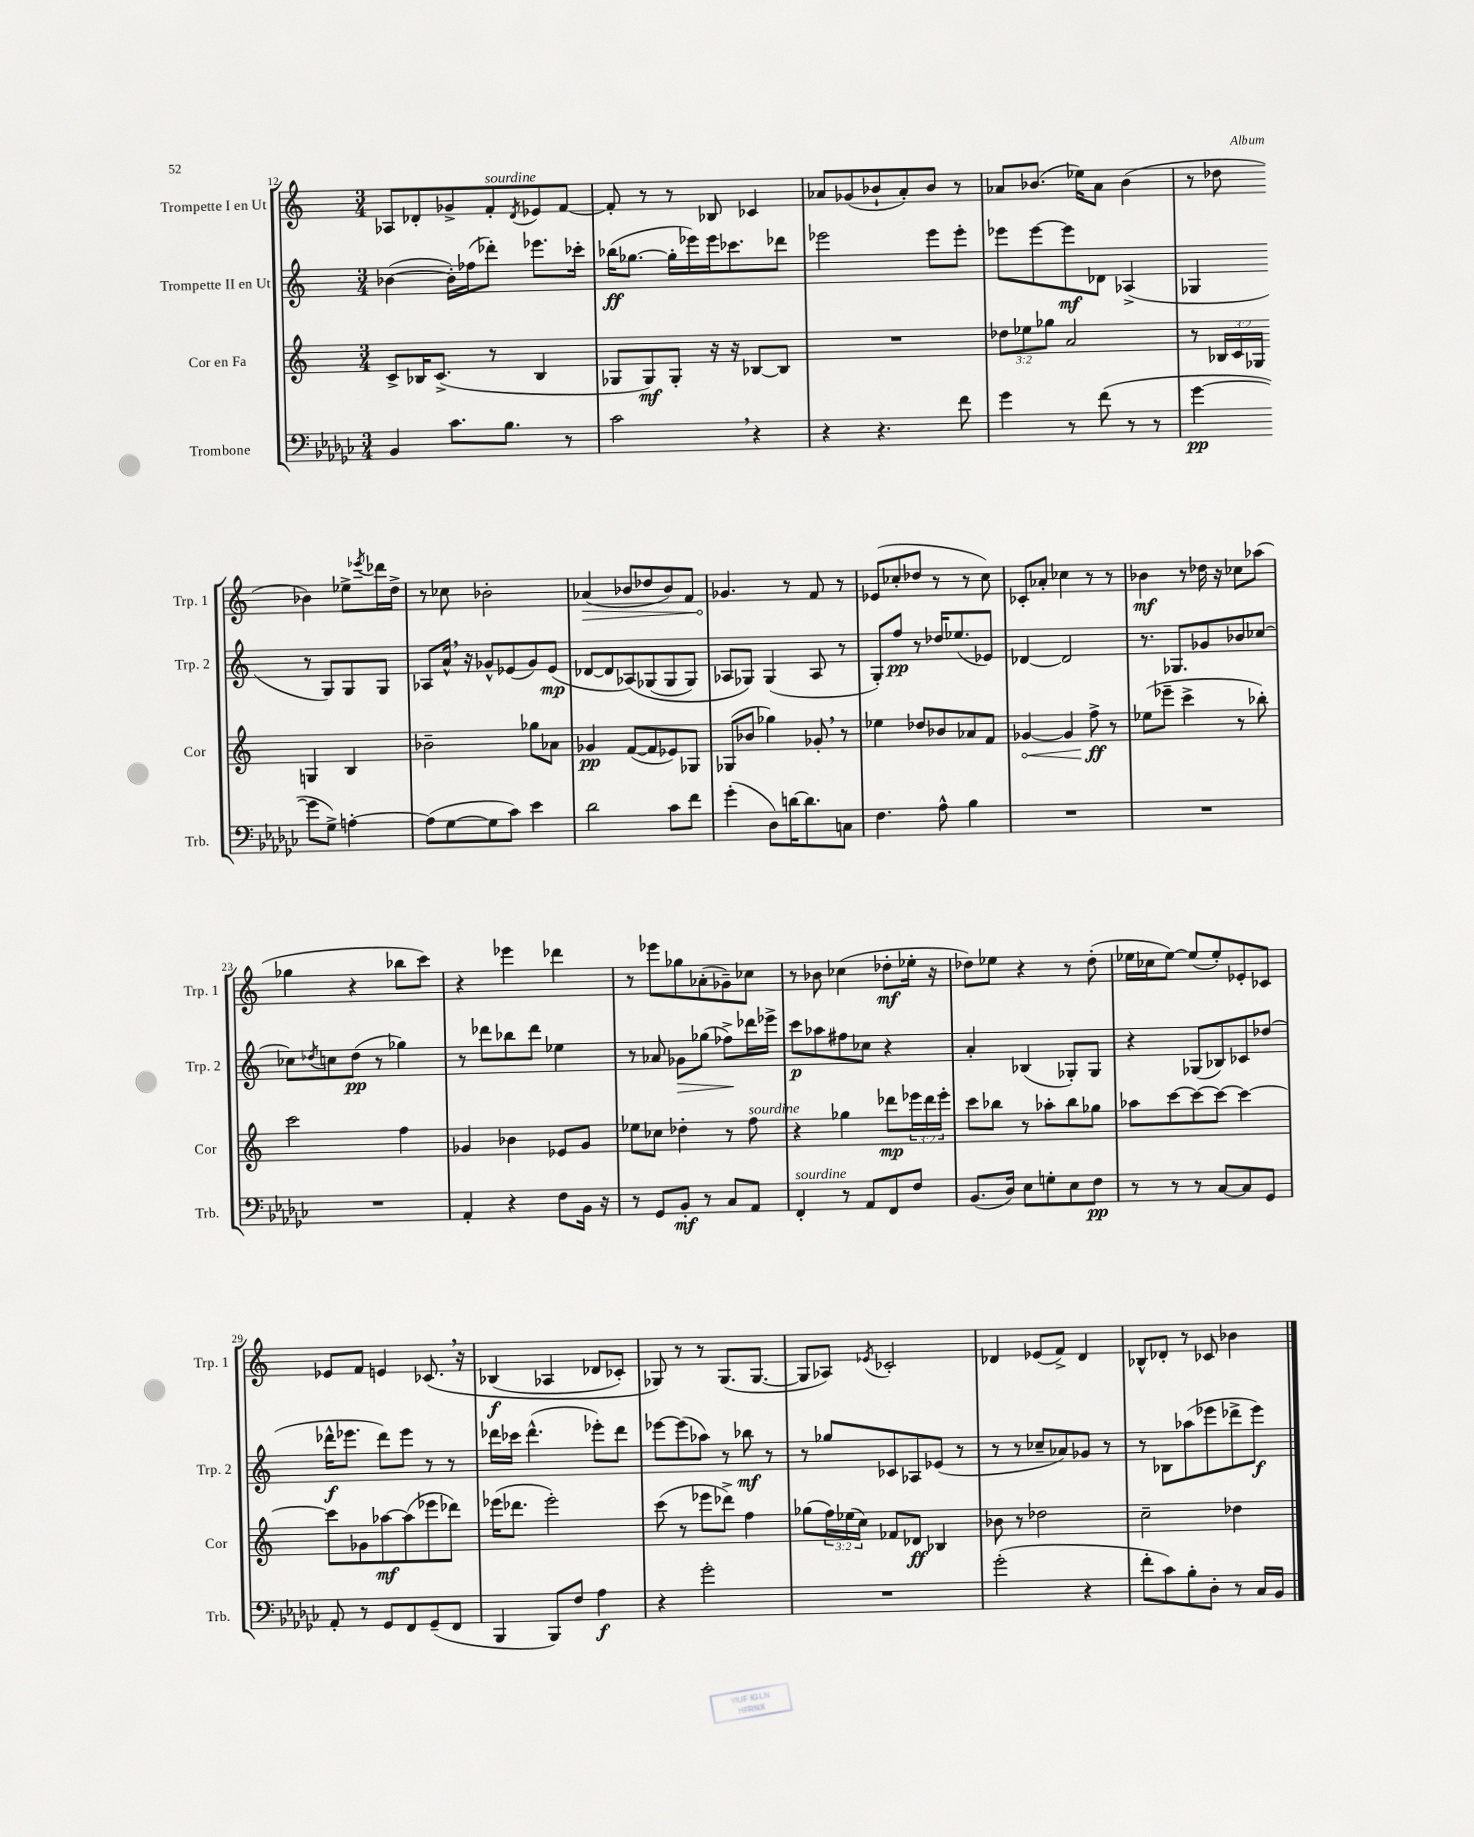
<<
\new StaffGroup <<
\new Staff = "s0" \with { instrumentName = "Trompette I en Ut" shortInstrumentName = "Trp. 1" } {
    \clef treble \key c \major \numericTimeSignature \time 3/4
    aes8 des'8-. ges'8-> f'8-.^\markup { \italic "sourdine" } \acciaccatura { des'8 } ees'8 f'8~ |
    f'8-. r8 r8 bes8 ces'4 |
    aes'8 ges'8( bes'8-! aes'8-.) bes'8 r8 |
    aes'8 bes'8.( ees''16) aes'8 bes'4( |
    r8 des''8 bes'4) ees''8-> \acciaccatura { ees'''8 } des'''16 des''16-> |
    r8 ces''8 bes'2-. |
    \once \override Hairpin.circled-tip = ##t aes'4\>( bes'8 des''8 bes'8) f'8 |
    ges'4.\! r8 f'8 r8 |
    ees'8( ces''8-. des''8 r8 r8 ces''8) |
    ces'8-. aes'8-. ces''4 r8 r8 |
    bes'4\mf r8 des''16 r16 ces''8 aes''8( |
    ges''4 r4 bes''8 c'''8) |
    r4 ees'''4 des'''4 |
    r8 ees'''8 ges''8 aes'8-.( ges'8--) ces''8 |
    r8 bes'8 ces''4( des''8-.\mf ees''16-. r16 |
    des''8) ees''8 r4 r8 des''8-.( |
    ees''16 ces''16 ees''8~) ees''8( ees''8-.) ees'8-. ces'8 |
    ees'8 f'8 e'4 ces'8.\( \breathe r16 |
    bes4\f( aes4 des'8 ces'8-.) |
    ges8\) r8 r8 ges8.( ges8.~ |
    ges8 aes8) \acciaccatura { ees'8 } ces'2-. |
    des'4 ees'8( f'8->) des'4 |
    bes8-^ des'8-. r8 ces'8 bes'4 \bar "|." |
}
\new Staff = "s1" \with { instrumentName = "Trompette II en Ut" shortInstrumentName = "Trp. 2" } {
    \clef treble \key c \major \numericTimeSignature \time 3/4
    bes'4~( bes'16-.) fes''16( des'''8-.) ees'''8. ces'''16-. |
    bes''16\ff( ges''8.~ ges''16-. ees'''16) ees'''16 ces'''8. des'''8 |
    ees'''2 ees'''8 ees'''8-. |
    ees'''8 ees'''8~ ees'''8\mf des'8 aes4->( |
    ges4 r8 ges8) ges8 ges8 |
    aes8 a'16-^ \breathe r16 ges'8-^ ees'8( ges'8) ees'8\mp( |
    des'8~ des'8 aes8)\( ges8( ges8 ges8) |
    aes8 ges8\) ges4( aes8 r8 |
    g8-.) f''8\pp r8 des''16 ees''8.( ees'8) |
    des'4~ des'2 |
    r8. ges8. ges'8 bes'8 ces''8~ |
    ces''8 \acciaccatura { des''8 } c''8 des''8\pp( r8 ges''4) |
    r8 des'''8 bes''8 des'''8 ees''4 |
    r8 aes'8 ges'8\> ges''8( fes''8->\!) des'''16 ees'''16-> |
    c'''8\p aes''8 fis''8 ces''8 r4 |
    a'4-. bes4( ges8-.) ges8 |
    r4 ges8( bes8) ces'8 des''8( |
    des'''16-^\f ees'''8. des'''8) ees'''8 r8 r8 |
    des'''16 ces'''16 des'''4.-^( ees'''8-.) des'''8 |
    ees'''8~ ees'''8( aes''8) r8 bes''8\mf r8 |
    r8 ges''8 ces'8 aes8 ees'8( r8 |
    r8 r8 ces''8-- aes'8) ges'8 r8 |
    r8 bes8 aes''8( ees'''8 des'''8-> ees'''8\f) \bar "|." |
}
\new Staff = "s2" \with { instrumentName = "Cor en Fa" shortInstrumentName = "Cor" } {
    \clef treble \key c \major \numericTimeSignature \time 3/4 \override Staff.TupletNumber.text = #tuplet-number::calc-fraction-text
    c'8-> bes16 c'8.->( r8 bes4 |
    ges8 ges8\mf) ges8-. r16 r16 bes8~ bes8 |
    R2. |
    \tuplet 3/2 { des''8 ees''8 ges''8 } a'2 |
    r8 \tuplet 3/2 { bes16 c'16 ges16 } g4 bes4 |
    bes'2-- ges''8 aes'8 |
    ges'4\pp f'8~( f'8 ees'8) ges8 |
    ges8( bes'8 ges''4) ges'8-. \breathe r8 |
    ees''4 des''8 bes'8 aes'8 f'8 |
    \once \override Hairpin.circled-tip = ##t ges'4~\< ges'4 f''8->\ff\! r8 |
    ees''8( ees'''8-- c'''4-> r8 bes''8-.) |
    c'''2 f''4 |
    ges'4 bes'4 ees'8 ges'8 |
    ees''8 ces''8 des''4-. r8 f''8^\markup { \italic "sourdine" } |
    r4 ges''4 des'''8\mp \tuplet 3/2 { ees'''16 des'''16 ees'''16-. } |
    c'''8 bes''8 r8 aes''8-. bes''8 ges''8 |
    aes''8 c'''8~ c'''8~ c'''8~ c'''4~ |
    c'''8 ges'8 aes''8~\mf aes''8( ees'''8 des'''8) |
    ees'''16( des'''8. ees'''2-.) |
    c'''8( r8 ees'''8 des'''8->) f''4 |
    ges''8( \tuplet 3/2 { f''16) ees''16( c''16) } fes'8 des'8\ff bes4 |
    bes'8 r8 des''2 |
    c''2-- des''4 \bar "|." |
}
\new Staff = "s3" \with { instrumentName = "Trombone" shortInstrumentName = "Trb." } {
    \clef bass \key ges \major \numericTimeSignature \time 3/4
    bes,4 ces'8. bes8. r8 |
    ces'2 \breathe r4 |
    r4 r4. f'8 |
    ges'4 r8 f'8( r8 r8 |
    ges'4~\pp ges'8 ges8->) a4~-. |
    a8( ges8~ ges8 ces'8) ees'4 |
    des'2 ces'8 f'8 |
    ges'4-.( des8) d'16~ d'8. c8 |
    f4. aes8-^ bes4 |
    R2. |
    R2. |
    R2. |
    aes,4-. r4 f8 bes,16 r16 |
    r8 ges,8 bes,8-.\mf r8 ces8 aes,8 |
    f,4-.^\markup { \italic "sourdine" } r8 aes,8 f,8 f8 |
    bes,8.( des16) ees8 g8-. ees8 f8\pp |
    r8 r8 r8 ces8~ ces8 ges,8 |
    aes,8-. r8 ges,8 f,8 ges,8--( f,8 |
    bes,,4 bes,,8) f8 aes4\f |
    r4 ges'2-. |
    R2. |
    ges'2-.( r4 |
    f'8-. ces'8) bes8-. des8-. r8 ces16 bes,16 \bar "|." |
}
>>
>>
\layout { \context { \Score currentBarNumber = #12 } }
